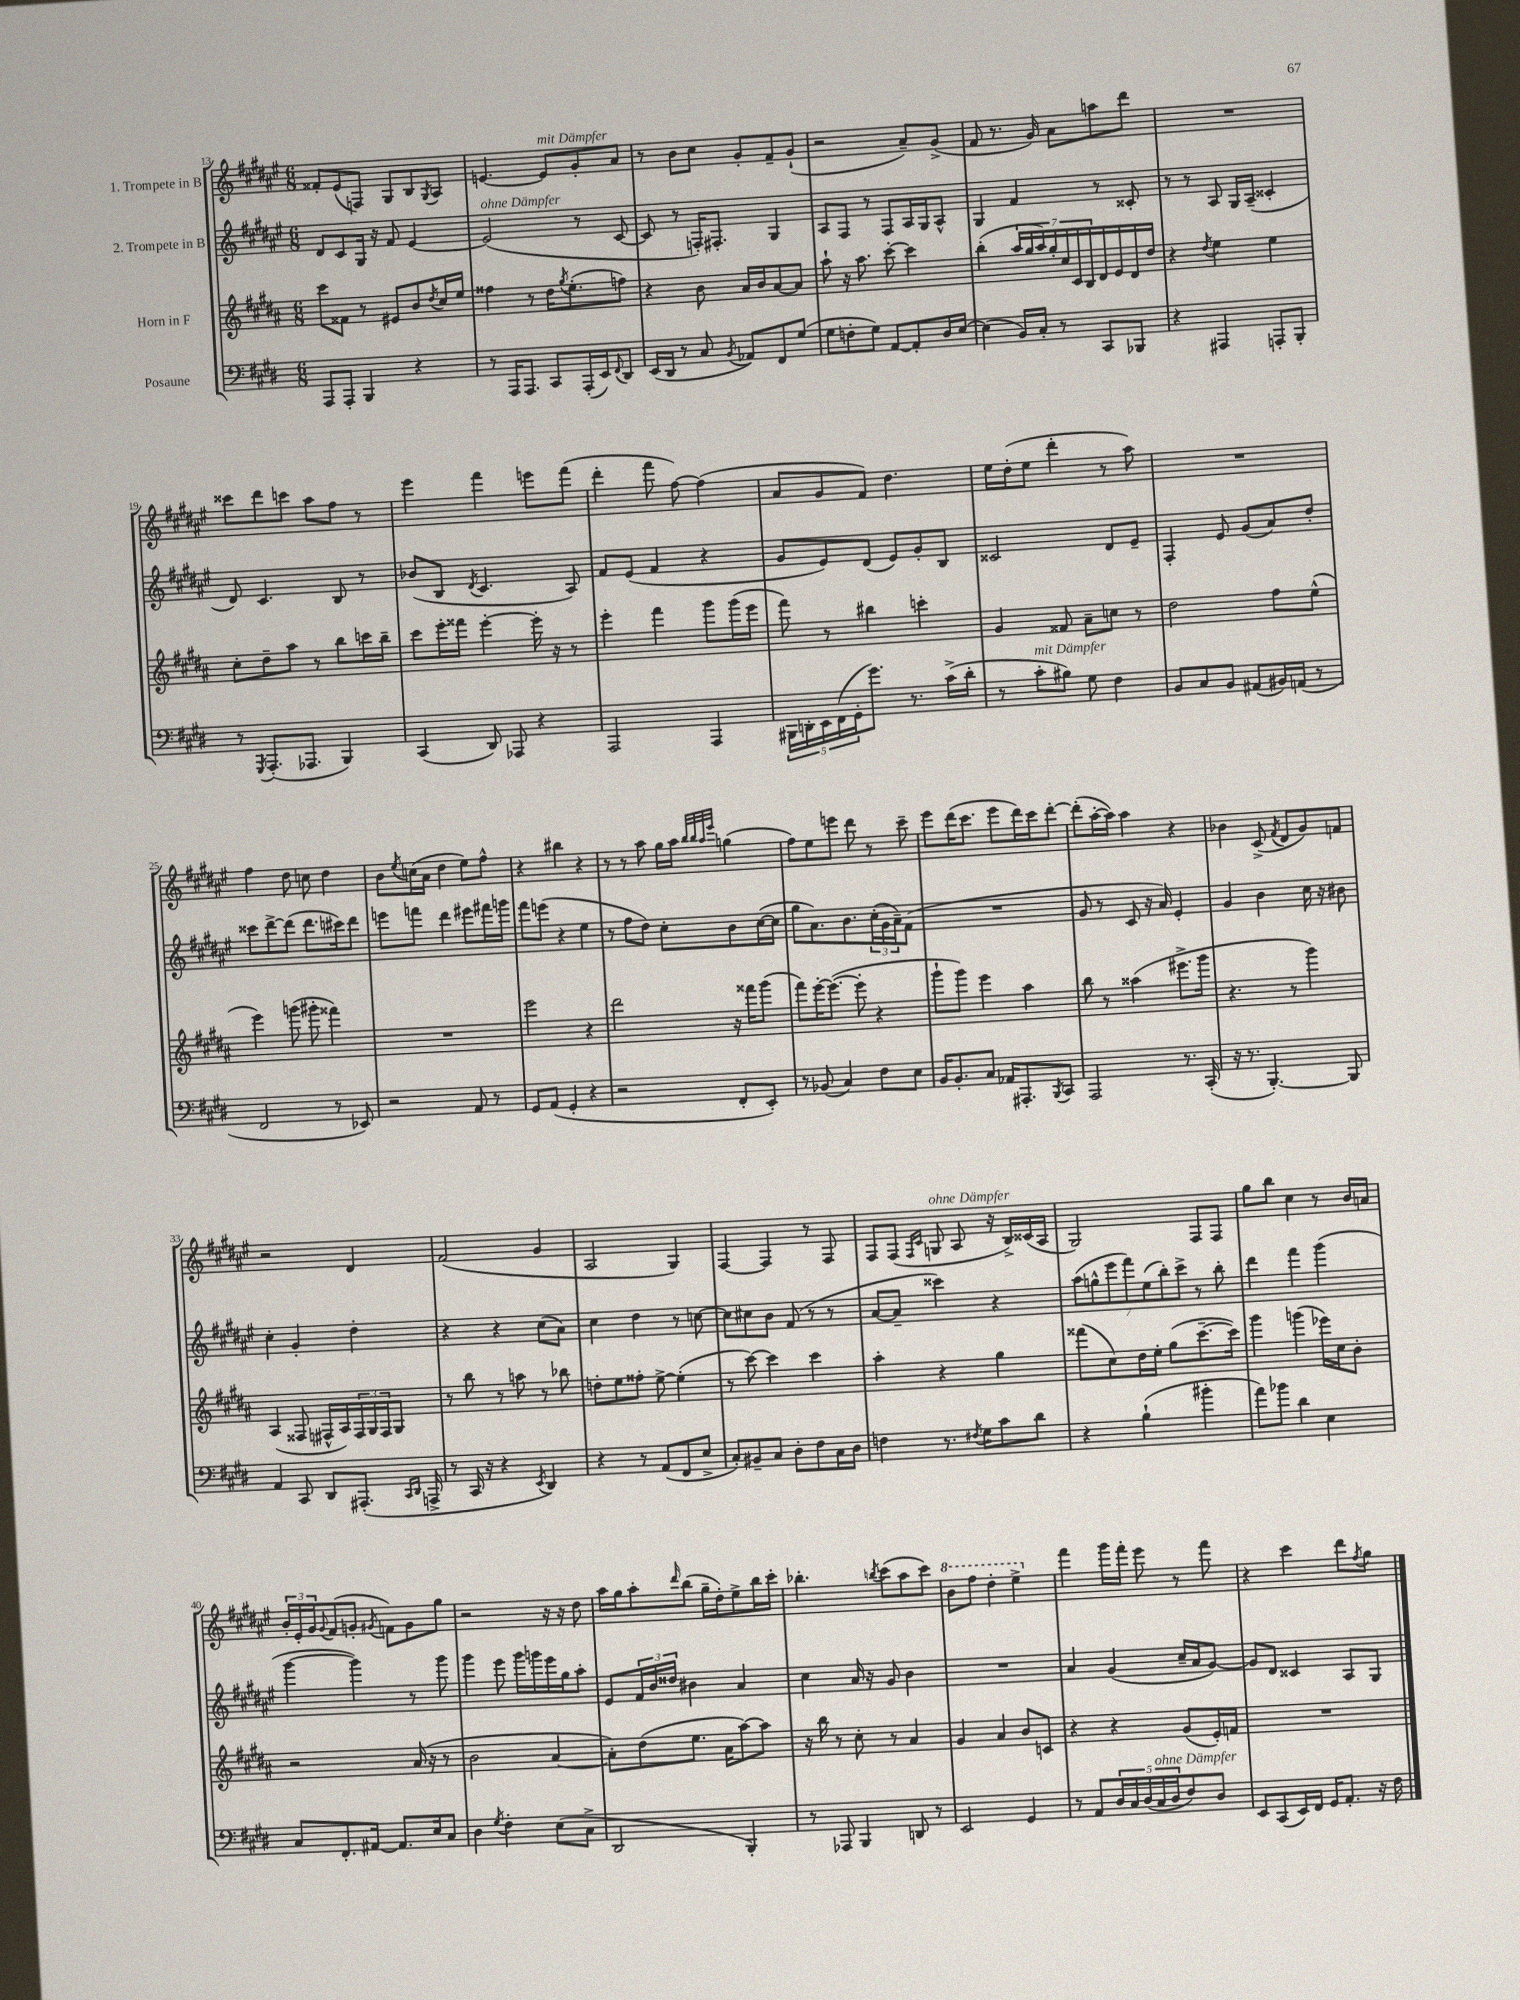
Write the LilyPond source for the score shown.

<<
\new StaffGroup <<
\new Staff = "s0" \with { instrumentName = "1. Trompete in B" } {
    \clef treble \key fis \major \numericTimeSignature \time 6/8
    fisis'8-. eis'8( f8) gis8 b8 \acciaccatura { gis8 } ais8 |
    e'4.~ e'8^\markup { \italic "mit Dämpfer" } gis'8-. ais'8 |
    r8 b'8 cis''8 gis'8-. fis'8-- gis'8-!( |
    r2 ais'8--) gis'8->( |
    fis'8 r8. gis'16) ais'8 a''8 dis'''8 |
    R2. |
    cisis'''8 dis'''8 c'''8 ais''8 fis''8 r8 |
    eis'''4 fis'''4 e'''8 fis'''8( |
    dis'''4-. fis'''8 fis''8~) fis''4( |
    ais'8 gis'8 fis'8) dis''4. |
    eis''16 dis''16-.( eis''8 dis'''4-. r8 ais''8) |
    R2. |
    fis''4 dis''8 c''8 dis''4 |
    b'8 \acciaccatura { eis''8 } c''16( ais'16 dis''4 eis''8) fis''8-^ |
    r4 bis''4 r4 |
    r8 r8 ais''8 gis''16 ais''16 \grace { b''32 b''32 ais''32 eis'''32 } g''4( |
    fis''8) eis''8 e'''8 dis'''8 r8 cis'''8-- |
    eis'''8 dis'''16( cis'''8. eis'''8 dis'''16) cis'''16 dis'''8~-. |
    dis'''8-.( ais''16~-. ais''16) ais''4 r4 |
    bes'4 cis'8->( \acciaccatura { fis'8 } dis'8 gis'8) f'8 |
    r2 dis'4 |
    fis'2( gis'4 |
    ais2 gis4) |
    fis4~ fis4 r8 fis8 |
    fis8 fis8( \grace { fis16 cis'16 } g8^\markup { \italic "ohne Dämpfer" } ais8 r16 b16->) cisis'16( ais16 |
    gis2) fis8 fis8 |
    gis''8 b''8 cis''4 r8 b'16 a'16 |
    \tuplet 3/2 { b'16-. eis'16-. gis'16 } \appoggiatura { gis'8 } fis'8( g'8-. \acciaccatura { gis'8 } f'8) gis'8 gis''8 |
    r2 r16 r16 dis''8 |
    ais''16 gis''16 ais''8-. \grace { dis'''16 } b''8( gis''16-- dis''16-.) eis''8-> b''16 cis'''16-. |
    bes''4.-. \acciaccatura { b''8 } cis'''8( ais''8 cis'''8) |
    \ottava #1 b''8 fis'''8 dis'''4-. eis'''4-> \ottava #0 |
    fis'''4 gis'''16 fis'''16-. eis'''8 r8 fis'''8 |
    r4 cis'''4 dis'''8 \acciaccatura { fis''8 } gis''8 \bar "|." |
}
\new Staff = "s1" \with { instrumentName = "2. Trompete in B" } {
    \clef treble \key fis \major \numericTimeSignature \time 6/8
    dis'8 cis'8 gis16 r16 fis'8 eis'4~ |
    eis'2^\markup { \italic "ohne Dämpfer" }( r8 cis'8~ |
    cis'8 r8 f16-.) fis8.-. gis4 |
    ais8 fis8 r8 fis8 ais16 gis16 ais8-^ |
    gis4 fis'4 r8 cisis'8-. |
    r8 r8 ais8 gis16 ais16--( cisis'4-. |
    dis'8) cis'4. b8 r8 |
    bes'8( b8 \acciaccatura { dis'8 } cis'4. ais8) |
    fis'8 eis'8( fis'4 r4 |
    gis'8 eis'8) dis'8( eis'8) gis'8-. b8 |
    cisis'2 dis'8 eis'8-- |
    fis4-. eis'8 gis'8( ais'8) dis''8-. |
    cisis'''8 dis'''8~-> dis'''8( dis'''8. cis'''16) dis'''8 |
    e'''8 f'''8 dis'''4 eis'''8 fis'''16 g'''16 |
    fis'''8 e'''8( r4 eis''4 |
    r8 fis''8 dis''8) cis''8-. b'8 cis''16~( cis''16 |
    gis''8 ais'8.) b'8. \tuplet 3/2 { cis''16-.( gis'16 ais'16--) } fis'8( |
    R2. |
    gis'8 r8 cis'8 r16 ais'16) eis'4-. |
    gis'4 b'4 cis''16 r16 bis'8 |
    cis''4-. gis'4-. dis''4-. |
    r4 r4 cis''8( ais'8) |
    cis''4 dis''4 r8 c''8~ |
    c''8 cis''8 b'8 fis'8( r8 r8 |
    ais'8~ ais'8-- cisis'''4) r4 |
    \tuplet 7/4 { ais''8( g''8-^ eis'''8 fis'''8) eis''8( b''8-.) cis'''8-> } r8 b''8-. |
    dis'''4 fis'''4 gis'''4( |
    gis'''4~ gis'''4) r8 gis'''8 |
    gis'''4 eis'''8 gis'''16 g'''16 eis'''16 gis''16 ais''8-. |
    eis'8 \tuplet 3/2 { fis'16 b'16 disis''16 } bis'4 ais'4 |
    cis''4 ais'16 r16 gis'8 b'4 |
    R2. |
    ais'4 gis'4( cis''16-- ais'16 gis'8~) |
    gis'8 dis'8 cisis'4 ais8 gis8 \bar "|." |
}
\new Staff = "s2" \with { instrumentName = "Horn in F" } {
    \clef treble \key b \major \numericTimeSignature \time 6/8
    cis'''8 fisis'8 r8 eis'8 b'8 \acciaccatura { dis''8 } cis''16 e''16 |
    fisis''4 r8 dis''16 \acciaccatura { gis''8 } e''8.-.( f''8) |
    r4 b'8 ais'16 b'16 ais'8~ ais'8 |
    ais''8-! r16 ais''8. cis'''8~-. cis'''4 |
    b''4-.( \tuplet 7/4 { ais''16 gis''16 ais''16) gis''16-. cis''16 cis'16 b16 } dis'16 e'16 dis'16 dis''16 |
    r4 \acciaccatura { dis''8 } e''4 e''4 |
    cis''8-. dis''8-- ais''8 r8 b''8 c'''16 b''16-- |
    cis'''8 e'''16-. fisis'''16 e'''4~-. e'''16-. r16 r8 |
    e'''4-. fis'''4 gis'''8 gis'''16( e'''16 |
    fis'''8) r8 bis''4 c'''4-. |
    gis'4 fisis'8 ais'8-- c''8 r8 |
    dis''2 fis''8 e''8-^( |
    e'''4) g'''8( gis'''8-. fisis'''4) |
    R2. |
    e'''2 r4 |
    dis'''2 r16 fisis'''16 gis'''8( |
    fis'''8) e'''16~-. e'''8.~( e'''8-. r4 |
    gis'''8-! gis'''8) e'''4 ais''4 |
    b''8 r8 aisis''4( eis'''8.-> gis'''16 |
    r4. r8 gis'''4) |
    ais4( fisis8 fis16-^ ais16) \tuplet 3/2 { fis16 gis16 fis16 } gis8 |
    r8 b''8 r8 a''8 r8 bes''8 |
    d''8-. e''8 fisis''8-. e''8~-> e''4-.( |
    r8 cis'''8~) cis'''4 cis'''4 |
    ais''4-. r4 gis''4 |
    fisis'''8( cis''8) dis''16 e''16-. gis''8( cis'''8.~-- cis'''16) |
    gis'''4 g'''4( ees'''16) cis''16 b'8-. |
    r2 ais'16( r16 r8 |
    b'2 ais'4~ |
    ais'8-.) dis''8( e''8. ais'16 ais''8~) ais''8 |
    r16 b''16 r8 cis''8-. r8 ais'4 |
    gis'4 ais'4 b'8 c'8 |
    r4 r4 gis'8( e'16-.) f'16 |
    R2. \bar "|." |
}
\new Staff = "s3" \with { instrumentName = "Posaune" } {
    \clef bass \key e \major \numericTimeSignature \time 6/8
    a,,8 a,,8-. b,,4 r4 |
    r8 a,,16 a,,8. cis,8 a,,16-.( e,16) \appoggiatura { fis,8 } dis,8 |
    e,16( dis,16 r8 cis8 \acciaccatura { b,8 } aes,8) fis,8 gis8( |
    gis8 f8-. gis8) a,8~ a,8-. dis16 e16~ |
    e4( b,16) cis16-. r8 cis,8 bes,,8 |
    r4 ais,,4 a,,8-. b,,8-. |
    r8 \acciaccatura { gis,,8 } a,,8.-.( aes,,8. b,,4) |
    cis,4( dis,8) aes,,8 r4 |
    a,,2 a,,4 |
    \tuplet 5/4 { bis,,16 d,16-. e,16 fis,16( gis,16-. } gis'8.) r8. cis'16->( dis'16-. |
    r8 cis'8-.^\markup { \italic "mit Dämpfer" } bis8) gis8 fis4 |
    b,8 cis8 b,8 ais,8( bis,16) a,16( r8 |
    fis,2 r8 ees,8) |
    r2 a,8 r8 |
    gis,8 a,8( gis,4-. r4 |
    r2 fis,8-. e,8-.) |
    r8 bes,8( cis4) fis8 e8 |
    b,16 b,8.-. cis8 aes,16 ais,,8.-. \acciaccatura { b,,8 } cis,8 |
    a,,2 r8. cis,16-.( |
    r16 r8. b,,4.~-.) b,,8 |
    a,4 cis,8 dis,8 ais,,8.-.( \grace { cis,16 dis,16 } a,,16-> |
    r8 cis,16 r16 r4 \acciaccatura { e,8 } dis,4) |
    r4 r8 a,8( fis,8 e8-> |
    cis8-.) bis,8-- cis8 dis8-. fis8 cis16 dis16 |
    f4 r8. \acciaccatura { fis8 } gis16 cis'8 dis'8 |
    r4 b4-!( bis'4-. |
    a'8) bes'8 dis'4 e4 |
    cis8 fis,8.-. ais,16~ ais,8. e16 cis8 |
    dis4 \acciaccatura { gis8 } fis4-. e8( cis8-> |
    dis,2 b,,4-.) |
    r8 aes,,8 b,,4 d,8 r8 |
    e,2 gis,4 |
    r8 a,8 \tuplet 5/4 { dis16 cis16 dis16( cis16^\markup { \italic "ohne Dämpfer" } dis16 } fis8) dis8 |
    e,8 cis,8( e,16) fis,16 gis,16 a,8.-. r16 fis16 \bar "|." |
}
>>
>>
\layout { \context { \Score currentBarNumber = #13 } }
